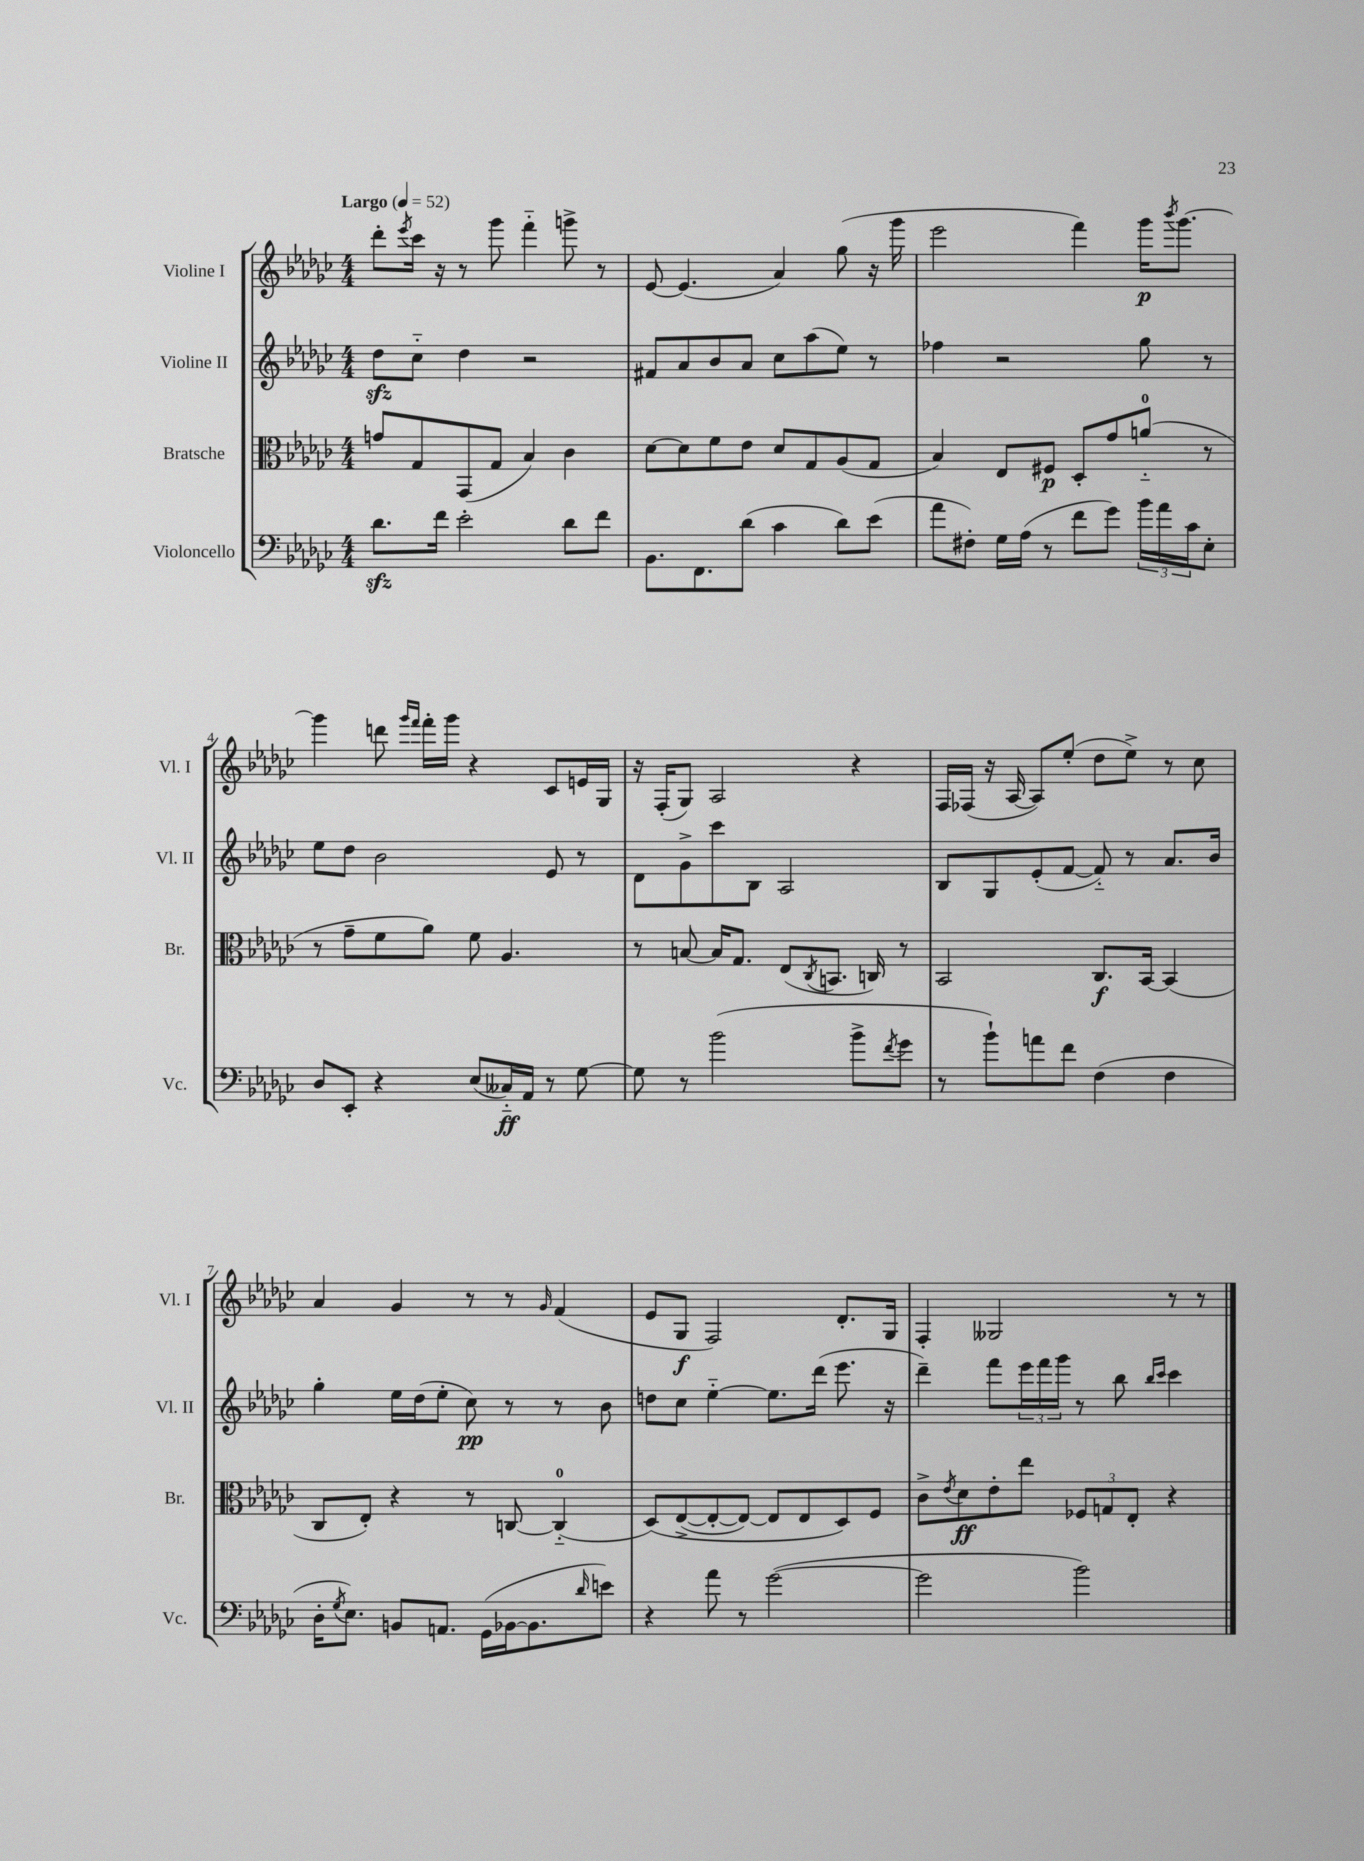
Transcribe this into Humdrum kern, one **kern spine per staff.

**kern	**kern	**kern	**kern
*staff4	*staff3	*staff2	*staff1
*clefF4	*clefC3	*clefG2	*clefG2
*k[b-e-a-d-g-c-]	*k[b-e-a-d-g-c-]	*k[b-e-a-d-g-c-]	*k[b-e-a-d-g-c-]
*M4/4	*M4/4	*M4/4	*M4/4
*MM52	*MM52	*MM52	*MM52
8.d-\L	8g/L	8dd-\L	8ddd-'\L
.	.	.	8qeee-/
.	8G-/	8cc-'~\J	16ccc-\Jk
16f\Jk	.	.	16r
2e-'\	(8GG-/	4dd-\	8r
.	8G-/J	.	8ggg-\
.	4B-/)	2r	4fff'~\
8d-\L	4c-\	.	8ggg^\
8f\J	.	.	8r
=	=	=	=
8.BB-\L	[8d-\L	8f#/L	[8e-/
.	8d-\]	8a-/	(4.e-/]
8.FF\	.	.	.
.	8f\	8b-/	.
(8d-\J	8e-\J	8a-/J	.
4c-\	8d-/L	8cc-\L	4a-/)
.	8G-/	(8aa-\	.
8d-\L)	(8A-/	8ee-\J)	(8gg-\
(8e-\J	8G-/J	8r	16r
.	.	.	16ggg-\
=	=	=	=
8a-\L	4B-/)	4ff-\	2eee-\
8F#'\J)	.	.	.
16G-\LL	8E-/L	2r	.
(16A-\JJ	.	.	.
8r	8F#/J	.	.
8f\L	8D-'/L	.	4fff\)
8g-\J)	8g-/	.	.
24b-\LL	(8a'~/J	8gg-\	16ggg-\LK
24a-\	.	.	.
.	.	.	8qbbb-/
.	.	.	[8.ggg-\J
24c-\J	.	.	.
8E-'\J	8r	8r	.
=	=	=	=
8D-/L	8r	8ee-\L	4ggg-\]
8EE-'/J	8g-~\L	8dd-\J	.
4r	8f\	2b-\	8ddd\
.	.	.	16qqggg-/LL
.	.	.	16qqfff/JJ
.	8a-\J)	.	16fff'\LL
.	.	.	16ggg-\JJ
(8E-/L	8f\	.	4r
16C--'~/L)	4.A-/	.	.
16AA-/JJ	.	.	.
8r	.	8e-/	8c-/L
[8G-\	.	8r	16e/L
.	.	.	16G-/JJ
=	=	=	=
8G-\]	8r	8d-\L	16r
.	.	.	(16F'/LK
8r	[8B/	8g-^\	8G-/J)
(2b-\	16B/]LK	8ccc-\	2A-/
.	8.G-/J	.	.
.	.	8B-\J	.
.	(8E-/L	2A-/	.
.	8qC-/	.	.
.	8.BB/J	.	.
8b-^\L	.	.	4r
.	16C/)	.	.
8qf/	.	.	.
8g-\J	8r	.	.
=	=	=	=
8r	2BB-/	8B-/L	16F/LL
.	.	.	(16F-/JJ
8b-`\L)	.	8G-/	16r
.	.	.	[16A-/
8a\	.	(8e-'/	8A-/]L)
8f\J	.	[8f/J	(8ee-'/J
(4F\	8.C-/L	8f'~/])	8dd-\L
.	.	8r	8ee-^\J)
.	[16BB-/Jk	.	.
4F\	(4BB-/]	8.a-/L	8r
.	.	.	8cc-\
.	.	16b-/Jk	.
=	=	=	=
16D-'\LK	8C-/L	4gg-'\	4a-/
8qG-/	.	.	.
8.E-\J)	.	.	.
.	8E-'/J)	.	.
8BB/L	4r	16ee-\LL	4g-/
.	.	(16dd-\J	.
8.AA/J	.	8ee-'\J	.
.	8r	8cc-\)	8r
(16GG-\LL	.	.	.
[16BB-\J	[8C/	8r	8r
8.BB-\]	.	.	.
.	.	.	16qqg-/
.	(4C'~/]	8r	(4f/
16qqd-/	.	.	.
8e\J)	.	8b-\	.
=	=	=	=
4r	&(8D-/L)	8dd\L	8e-/L
.	([8E-^/	8cc-\J	8G-/J
8a-\	8E-'/_	[4ee-'~\	2F/)
8r	8E-/_J)	.	.
([2g-\	8E-/]L	8.ee-\]L	.
.	8E-/	.	.
.	.	(16ddd-\Jk	.
.	8D-/&)	8.eee-\	8.d-'/L
.	8F/J	.	.
.	.	16r	16G-/Jk
=	=	=	=
2g-\]	8c-^\L	4ddd-~\)	4F'/
.	8qe-/	.	.
.	8d-\	.	.
.	8e-'\	8fff\L	2G--/
.	8ee-\J	24eee-\L	.
.	.	24fff\	.
.	.	24ggg-\JJ	.
2b-\)	12F-/L	8r	.
.	12G/	.	.
.	.	8bb-\	.
.	12E-'/J	.	.
.	.	16qqbb-/LL	.
.	.	16qqccc-/JJ	.
.	4r	4ccc-\	8r
.	.	.	8r
==	==	==	==
*-	*-	*-	*-
